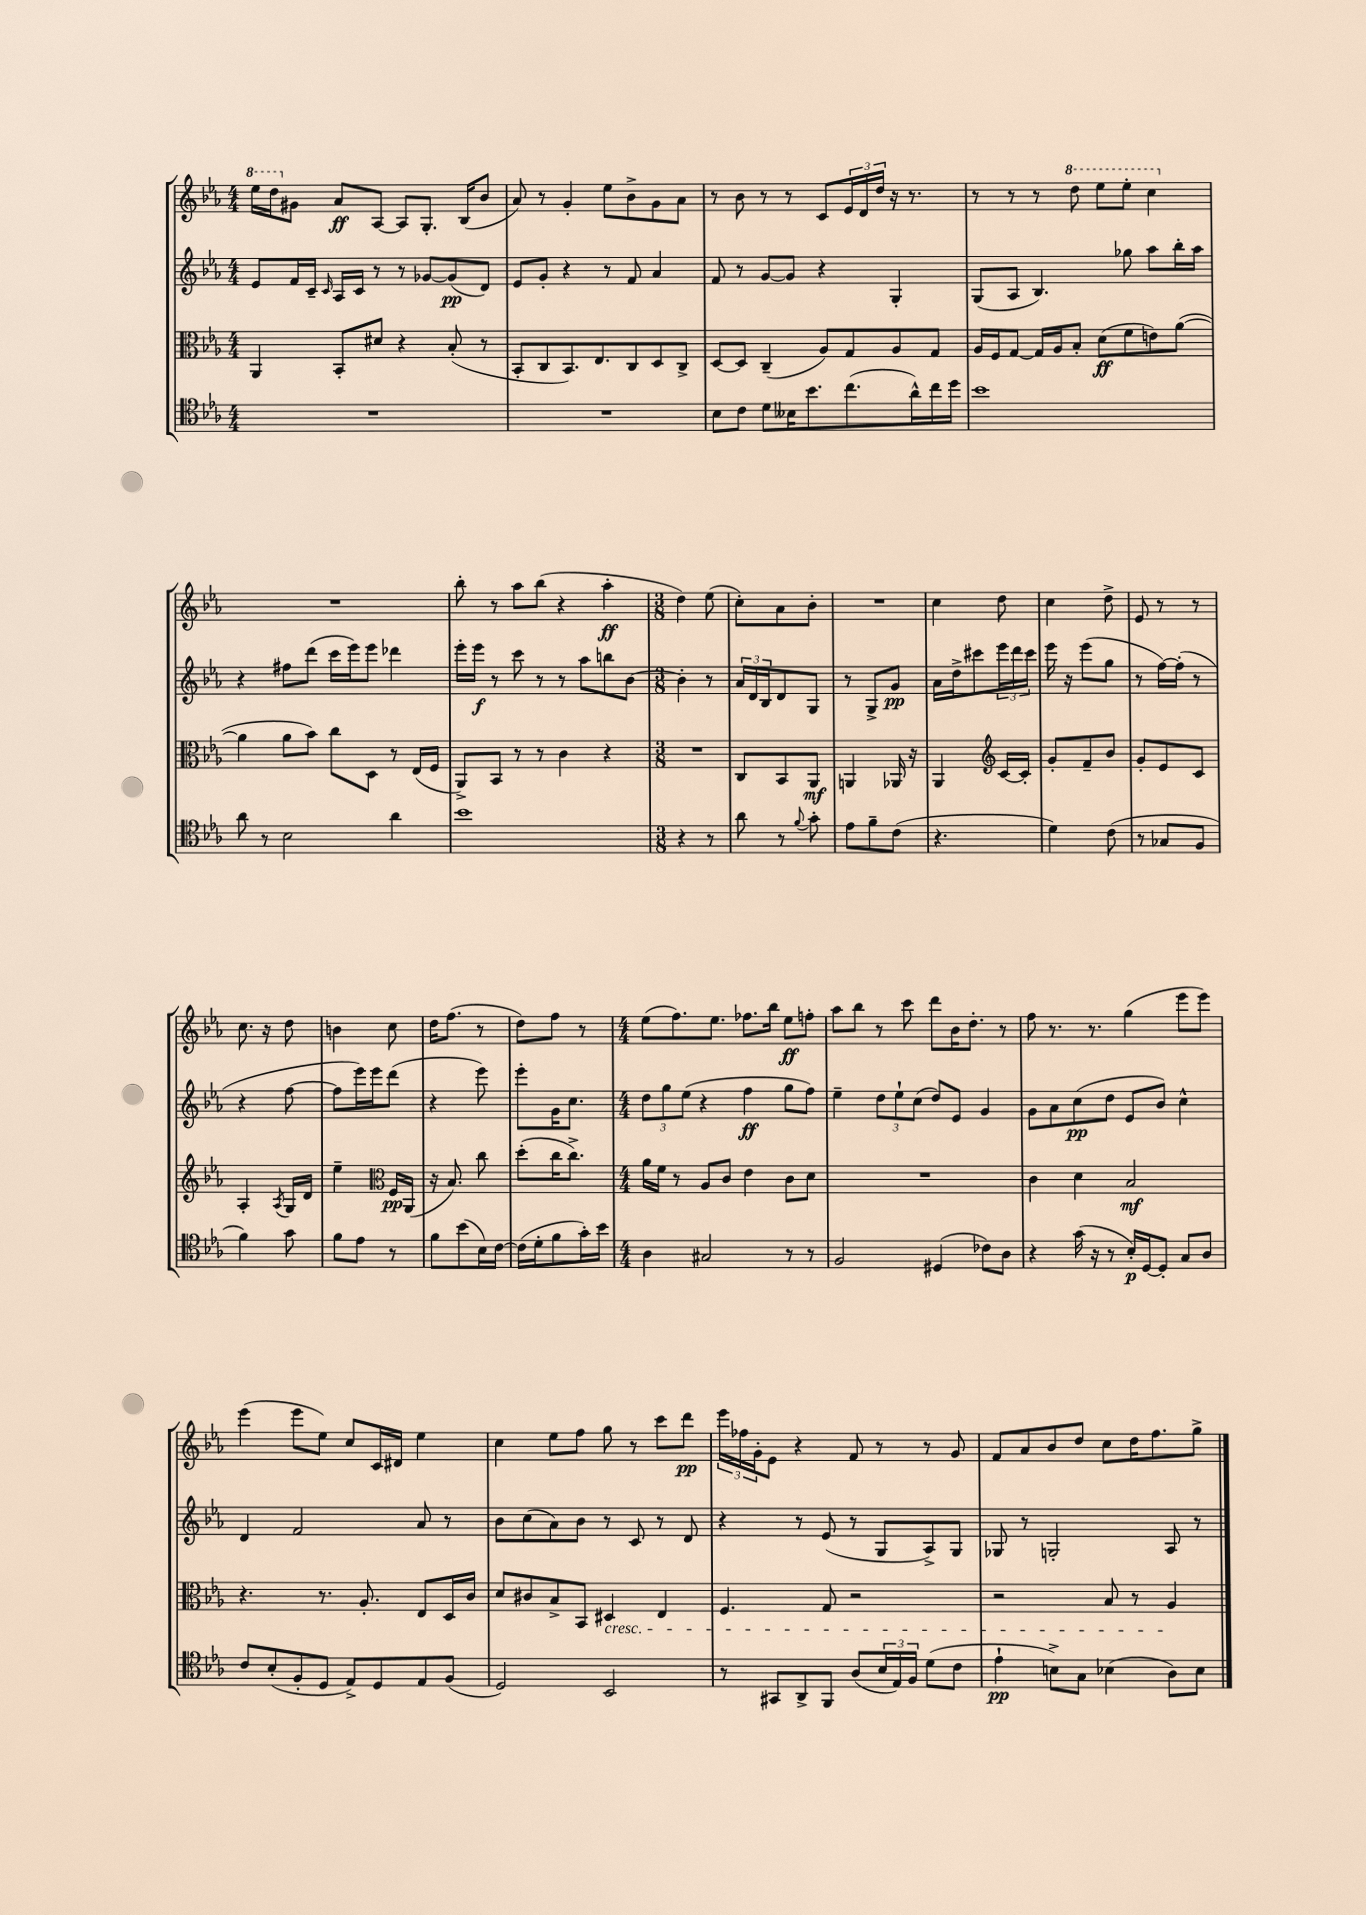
<<
\new StaffGroup <<
\new Staff = "s0" {
    \clef treble \key ees \major \numericTimeSignature \time 4/4
    \ottava #1 ees'''16 d'''16 \ottava #0 gis'8 aes'8\ff aes8~ aes8 g8.-. bes16( bes'8 |
    aes'8) r8 g'4-. ees''8 bes'8-> g'8 aes'8 |
    r8 bes'8 r8 r8 c'8 \tuplet 3/2 { ees'16 d'16 d''16 } r16 r8. |
    r8 r8 r8 \ottava #1 d'''8 ees'''8 ees'''8-. c'''4 \ottava #0 |
    R1 |
    bes''8-. r8 aes''8 bes''8( r4 aes''4-.\ff |
    \numericTimeSignature \time 3/8 d''4) ees''8( |
    c''8-.) aes'8 bes'8-. |
    R4. |
    c''4 d''8 |
    c''4 d''8-> |
    ees'8 r8 r8 |
    c''8. r16 d''8 |
    b'4 c''8 |
    d''16 f''8.( r8 |
    d''8) f''8 r8 |
    \numericTimeSignature \time 4/4 ees''8( f''8.) ees''8. fes''8. bes''16 ees''8\ff f''8-. |
    aes''8 bes''8 r8 c'''8 d'''8 bes'16 d''8.-. r8 |
    f''8 r8. r8. g''4( ees'''8 ees'''8) |
    ees'''4( ees'''8 ees''8) c''8 c'16 dis'16 ees''4 |
    c''4 ees''8 f''8 g''8 r8 c'''8 d'''8\pp |
    \tuplet 3/2 { ees'''16 fes''16 g'16-. } ees'8 r4 f'8 r8 r8 g'8 |
    f'8 aes'8 bes'8 d''8 c''8 d''16 f''8. g''8-> \bar "|." |
}
\new Staff = "s1" {
    \clef treble \key ees \major \numericTimeSignature \time 4/4
    ees'8 f'16 c'16-- \grace { c'16 } aes16 c'16 r8 r8 ges'8~ ges'8\pp( d'8) |
    ees'8 g'8-. r4 r8 f'8 aes'4 |
    f'8 r8 g'8~ g'8 r4 g4-. |
    g8( aes8 bes4.) ges''8 aes''8 bes''16-. aes''16 |
    r4 fis''8 d'''8( c'''16 ees'''16) ees'''8 des'''4 |
    ees'''16-. ees'''16\f r8 c'''8 r8 r8 aes''8 b''8 bes'8~ |
    \numericTimeSignature \time 3/8 bes'4-. r8 |
    \tuplet 3/2 { aes'16 d'16 bes16 } d'8 g8 |
    r8 g8-> g'8\pp |
    aes'16 d''16-> cis'''8 \tuplet 3/2 { ees'''16 d'''16 cis'''16 } |
    ees'''16 r16 ees'''8( g''8 |
    r8 f''16~) f''16-.( r8 |
    r4 f''8~ |
    f''8 ees'''16) ees'''16 d'''8( |
    r4 ees'''8) |
    ees'''8-. g'16 c''8. |
    \numericTimeSignature \time 4/4 \tuplet 3/2 { d''8 g''8 ees''8( } r4 f''4\ff g''8 f''8) |
    ees''4-- \tuplet 3/2 { d''8 ees''8-! c''8( } d''8) ees'8 g'4 |
    g'8 aes'8 c''8\pp( d''8 ees'8 bes'8) c''4-^ |
    d'4 f'2 aes'8 r8 |
    bes'8 c''8( aes'8) bes'8 r8 c'8 r8 d'8 |
    r4 r8 ees'8( r8 g8 aes8->) g8 |
    ges8 r8 g2-. aes8 r8 \bar "|." |
}
\new Staff = "s2" {
    \clef alto \key ees \major \numericTimeSignature \time 4/4
    aes,4 bes,8-. dis'8 r4 bes8-.( r8 |
    bes,8-. c8 bes,8.) ees8. c8 d8 c8-> |
    d8~ d8 c4--( aes8) g8 aes8 g8 |
    aes16 f16 g8~ g16 aes16 bes8-. d'8\ff( f'8 e'8) aes'8~( |
    aes'4 aes'8 bes'8) c''8 d8 r8 ees16( f16 |
    aes,8->) bes,8 r8 r8 c'4 r4 |
    \numericTimeSignature \time 3/8 R4. |
    c8 bes,8 aes,8\mf |
    a,4 aes,16 r16 |
    aes,4 \clef treble c'16~ c'16-. |
    g'8-. f'8-- bes'8 |
    g'8-. ees'8 c'8 |
    aes4-. \acciaccatura { aes8 } g16 d'16 |
    ees''4-- \clef alto f16\pp aes,16( |
    r16 bes8.) c''8 |
    d''8-.( c''16 c''8.->) |
    \numericTimeSignature \time 4/4 aes'16 f'16 r8 aes8 c'8 ees'4 c'8 d'8 |
    R1 |
    c'4 d'4 bes2\mf |
    r4. r8. aes8.-. ees8 d16 c'16 |
    d'8 cis'8 bes8-> bes,8 dis4\cresc ees4 |
    f4. g8 r2 |
    r2 bes8 r8 aes4\! \bar "|." |
}
\new Staff = "s3" {
    \clef tenor \key ees \major \numericTimeSignature \time 4/4
    R1 |
    R1 |
    bes8 c'8 d'8 beses16 bes'8. c''8.( aes'16-^) c''16 d''16 |
    bes'1 |
    aes'8 r8 bes2 aes'4 |
    bes'1 |
    \numericTimeSignature \time 3/8 r4 r8 |
    aes'8 r8 \appoggiatura { f'8 } g'8-. |
    ees'8 f'8-- c'8( |
    r4. |
    d'4) c'8( |
    r8 ges8 f8 |
    f'4) g'8 |
    f'8 ees'8 r8 |
    f'8 bes'8( bes16) c'16~ |
    c'16( d'16-. f'8 g'16-.) bes'16 |
    \numericTimeSignature \time 4/4 aes4 gis2 r8 r8 |
    f2 dis4( ces'8) aes8 |
    r4 g'16( r16 r8 bes16-.\p) d16~ d8-. g8 aes8 |
    c'8 bes8-.( f8-. d8 ees8->) d8 ees8 f8( |
    d2) bes,2 |
    r8 gis,8 aes,8-> f,8 aes8( \tuplet 3/2 { bes16 ees16) f16 } d'8( c'8 |
    ees'4-!\pp b8->) g8 bes4( aes8) bes8 \bar "|." |
}
>>
>>
\layout { \context { \Score \remove "Bar_number_engraver" } }
